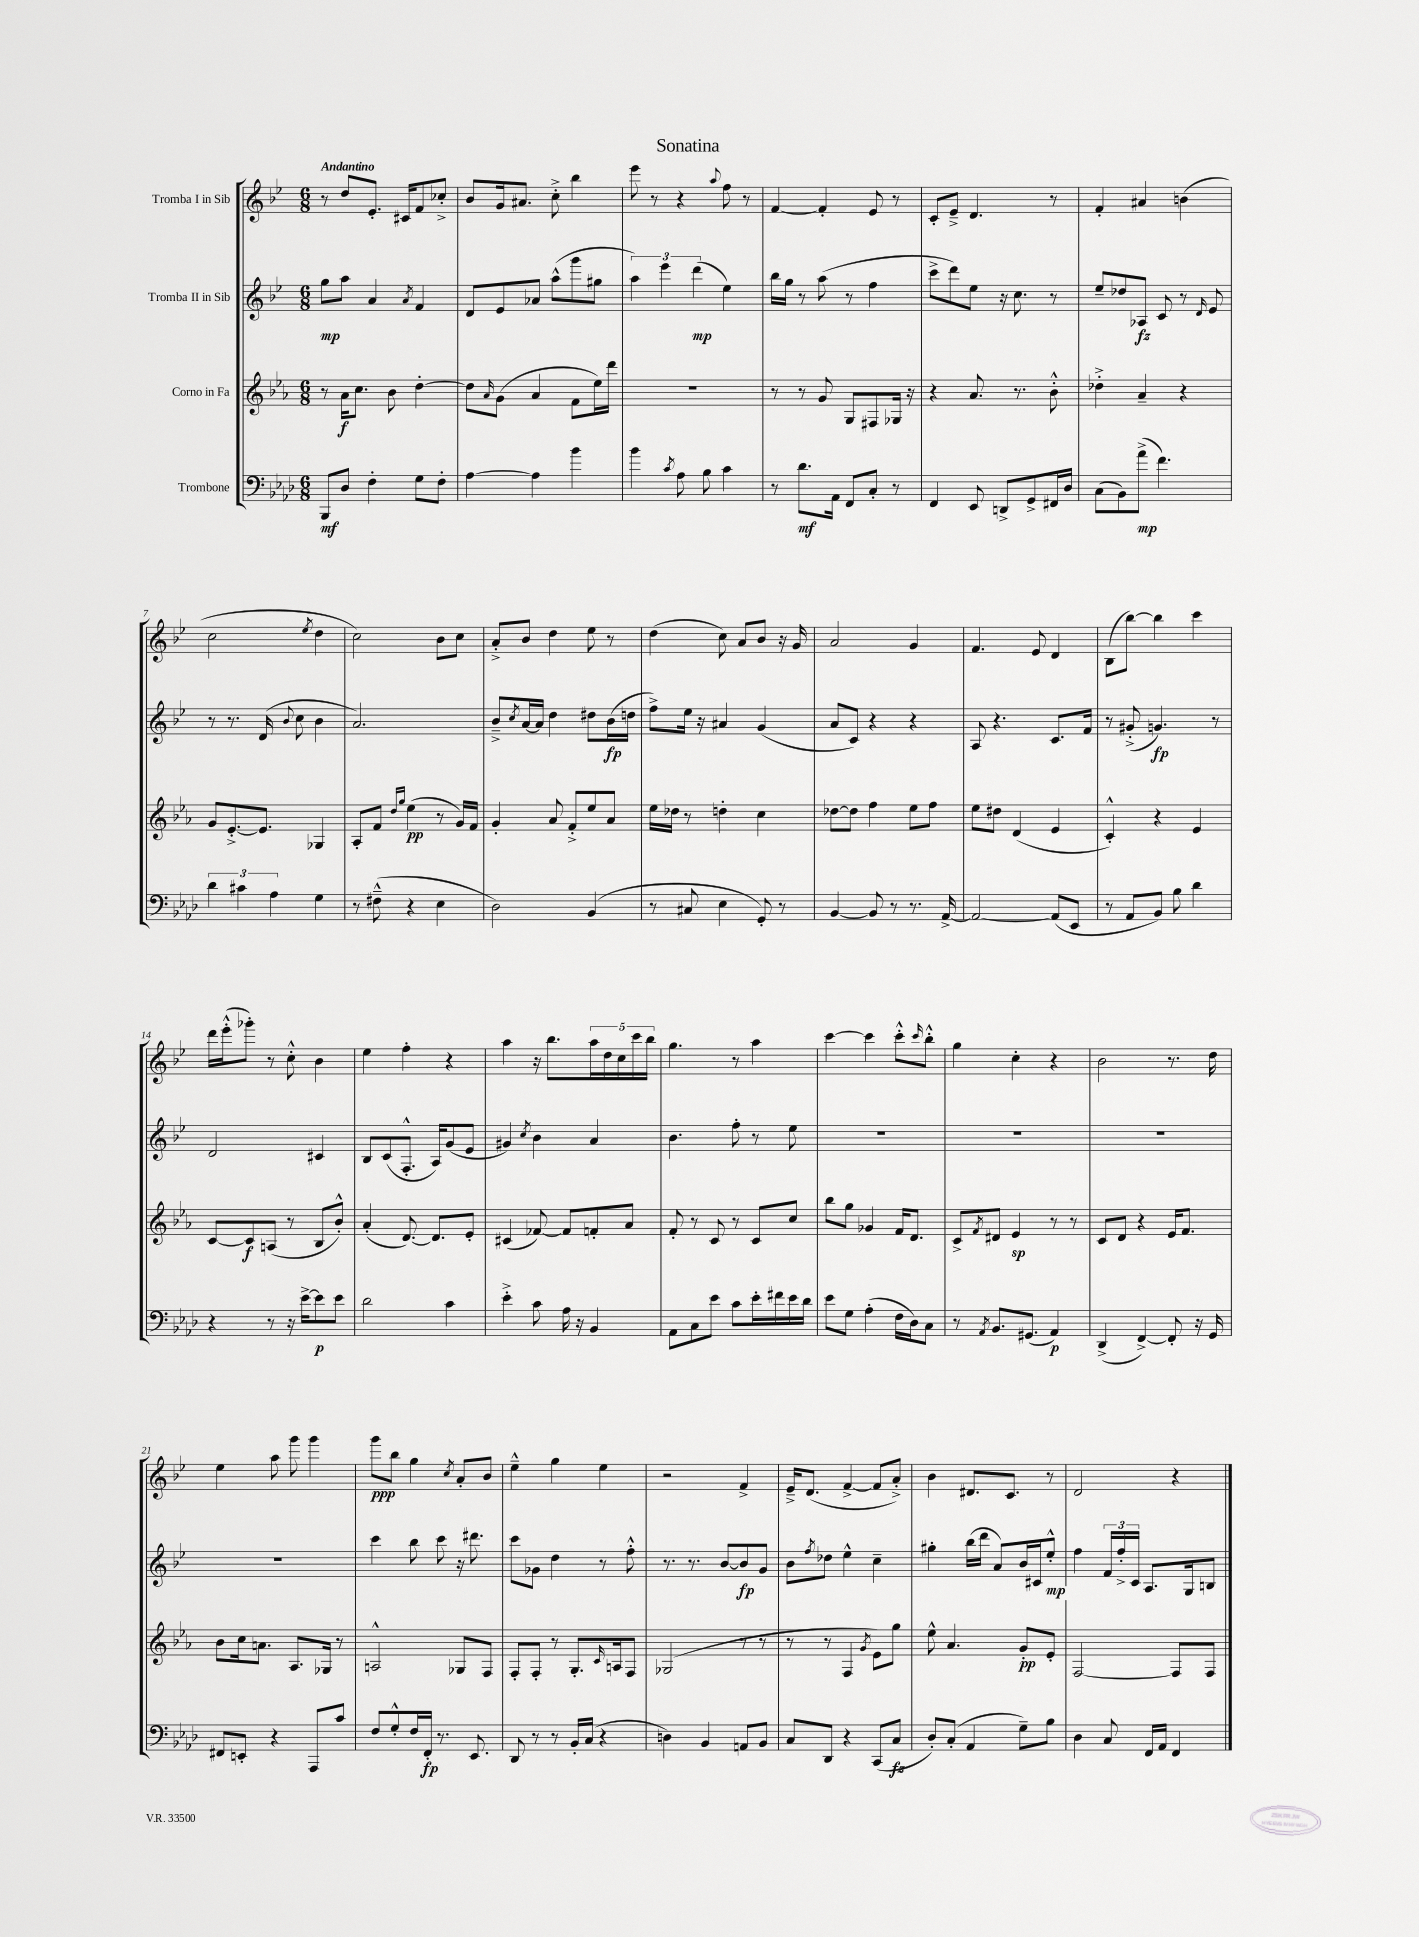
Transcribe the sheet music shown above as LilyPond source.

\header { title = "Sonatina" }
<<
\new StaffGroup <<
\new Staff = "s0" \with { instrumentName = "Tromba I in Sib" } {
    \clef treble \key bes \major \numericTimeSignature \time 6/8 \tempo "Andantino"
    r8 d''8 ees'8.-. cis'16 f'8 ces''8-.-> |
    bes'8 g'16 ais'8. c''8-.-> bes''4 |
    ees'''8 r8 r4 \appoggiatura { a''8 } f''8 r8 |
    f'4~ f'4-. ees'8 r8 |
    c'8-. ees'8---> d'4. r8 |
    f'4-. ais'4 b'4( |
    c''2 \acciaccatura { ees''8 } d''4 |
    c''2) bes'8 c''8 |
    a'8-.-> bes'8 d''4 ees''8 r8 |
    d''4( c''8) a'8 bes'8 r16 g'16 |
    a'2 g'4 |
    f'4. ees'8 d'4 |
    bes8( bes''8~) bes''4 c'''4 |
    d'''16 ees'''16-.-^( ges'''8-.) r8 c''8-.-^ bes'4 |
    ees''4 f''4-. r4 |
    a''4 r16 bes''8. \tuplet 5/4 { a''16 d''16 c''16 c'''16 bes''16 } |
    g''4. r8 a''4 |
    c'''4~ c'''4 c'''8-.-^ \grace { c'''16 } bes''8-.-^ |
    g''4 c''4-. r4 |
    bes'2 r8. d''16 |
    ees''4 a''8 g'''8 g'''4 |
    g'''8\ppp bes''8 g''4 \acciaccatura { c''8 } a'8-. bes'8 |
    ees''4---^ g''4 ees''4 |
    r2 f'4-> |
    ees'16---> d'8.( f'4~-> f'8 a'8-.->) |
    bes'4 dis'8. c'8. r8 |
    d'2 r4 \bar "|." |
}
\new Staff = "s1" \with { instrumentName = "Tromba II in Sib" } {
    \clef treble \key bes \major \numericTimeSignature \time 6/8
    g''8\mp a''8 a'4 \acciaccatura { a'8 } f'4 |
    d'8 ees'8 aes'8 a''8-^( g'''8 gis''8 |
    \tuplet 3/2 { a''4) ees'''4 d'''4\mp( } ees''4) |
    bes''16 g''16 r8 a''8( r8 f''4 |
    c'''8-> d'''8) ees''8 r16 c''8. r8 |
    ees''8-- des''8 aes8\fz c'8 r8 \grace { d'16 } ees'8 |
    r8 r8. d'16( \appoggiatura { bes'8 } c''8 bes'4 |
    a'2.) |
    bes'8---> \acciaccatura { c''8 } a'16~ a'16 d''4 dis''8 bes'16\fp( d''16 |
    f''8->) ees''16 r16 ais'4 g'4( |
    a'8 c'8) r4 r4 |
    a8 r4. c'8. f'16 |
    r8 gis'8-.->( g'4.\fp) r8 |
    d'2 cis'4 |
    bes8 c'8( f8.-.-^ a16) g'8( ees'8 |
    gis'4) \acciaccatura { c''8 } bes'4 a'4 |
    bes'4. f''8-. r8 ees''8 |
    R2. |
    R2. |
    R2. |
    R2. |
    c'''4 bes''8 c'''8 r16 dis'''8. |
    c'''8 ges'8 d''4 r8 f''8-.-^ |
    r8. r8. bes'8~ bes'8\fp g'8 |
    bes'8 \acciaccatura { f''8 } des''8 ees''4-^ c''4-- |
    gis''4-. bes''16( d'''16 a'8) bes'16 cis'16 ees''8-.-^\mp |
    f''4 \tuplet 3/2 { f'16 f''16-.-> c'16 } a8. g16 b8 \bar "|." |
}
\new Staff = "s2" \with { instrumentName = "Corno in Fa" } {
    \clef treble \key ees \major \numericTimeSignature \time 6/8
    r8 aes'16\f c''8. bes'8 d''4~-. |
    d''8 \grace { aes'16 } g'8( aes'4 f'8 ees''16) d'''16 |
    R2. |
    r8 r8 g'8 g8 fis8 ges16 r16 |
    r4 aes'8. r8. bes'8-.-^ |
    des''4-.-> aes'4-- r4 |
    g'8 ees'8.~-.-> ees'8. ges4 |
    aes8-. f'8 \grace { d''16 g''16 } ees''4\pp( r8 g'16) f'16 |
    g'4-. aes'8 f'8-.-> ees''8 aes'8 |
    ees''16 des''16 r8 d''4-. c''4 |
    des''8~ des''8 f''4 ees''8 f''8 |
    ees''8 dis''8 d'4( ees'4 |
    c'4-.-^) r4 ees'4 |
    c'8~ c'8\f a8( r8 bes8 bes'8-.-^) |
    aes'4-.( d'8.~) d'8. ees'8-. |
    cis'4( fes'8~) fes'8 f'8-. aes'8 |
    f'8-. r8 c'8 r8 c'8 c''8 |
    bes''8 g''8 ges'4 f'16 d'8. |
    c'8-> \acciaccatura { f'8 } dis'8 ees'4\sp r8 r8 |
    c'8 d'8 r4 ees'16 f'8. |
    bes'8 c''16 a'8. aes8. ges16 r8 |
    a2-^ ges8 f8 |
    f8-. f8-. r8 g8.-. \grace { c'16 } a16 f8 |
    ges2( r8 r8 |
    r8 r8 f4 \acciaccatura { g'8 } ees'8) g''8 |
    ees''8-^ aes'4. g'8-.\pp ees'8-. |
    f2~ f8 f8 \bar "|." |
}
\new Staff = "s3" \with { instrumentName = "Trombone" } {
    \clef bass \key aes \major \numericTimeSignature \time 6/8
    bes,,8\mf des8 f4-. g8 f8-. |
    aes4~ aes4 bes'4 |
    bes'4 \acciaccatura { c'8 } aes8 bes8 c'4 |
    r8 des'8.\mf aes,16 f,8 c8-. r8 |
    f,4 ees,8 d,8-> g,8-> fis,16 des16 |
    c8( bes,8) aes'8->\mp( f'4.) |
    \tuplet 3/2 { des'4 cis'4 aes4 } g4 |
    r8 fis8---^( r4 ees4 |
    des2) bes,4( |
    r8 cis8 ees4 g,8-.) r8 |
    bes,4~ bes,8 r8 r8. aes,16~-> |
    aes,2~ aes,8( ees,8 |
    r8 aes,8 bes,8) bes8 des'4 |
    r4 r8 r16 ees'16~-> ees'8\p ees'8 |
    des'2 c'4 |
    ees'4-.-> c'8 aes16 r16 bes,4 |
    aes,8 c8 ees'8 c'8 ees'16-. fis'16 ees'16 des'16 |
    ees'8 g8 aes4-.( f16 des16) c8 |
    r8 \acciaccatura { aes,8 } bes,8. gis,8.( aes,4\p) |
    des,4->( f,4~->) f,8-. r16 g,16 |
    fis,8 e,8-. r4 aes,,8 c'8 |
    f8 g8-.-^ f16 f,16-.\fp r8. ees,8. |
    des,8 r8 r8 bes,16-. c16( r4 |
    d4) bes,4 a,8 bes,8 |
    c8 des,8 r4 c,8( c8\fz |
    des8-.) c8-.( aes,4 g8--) bes8 |
    des4 c8 f,16 aes,16 f,4 \bar "|." |
}
>>
>>
